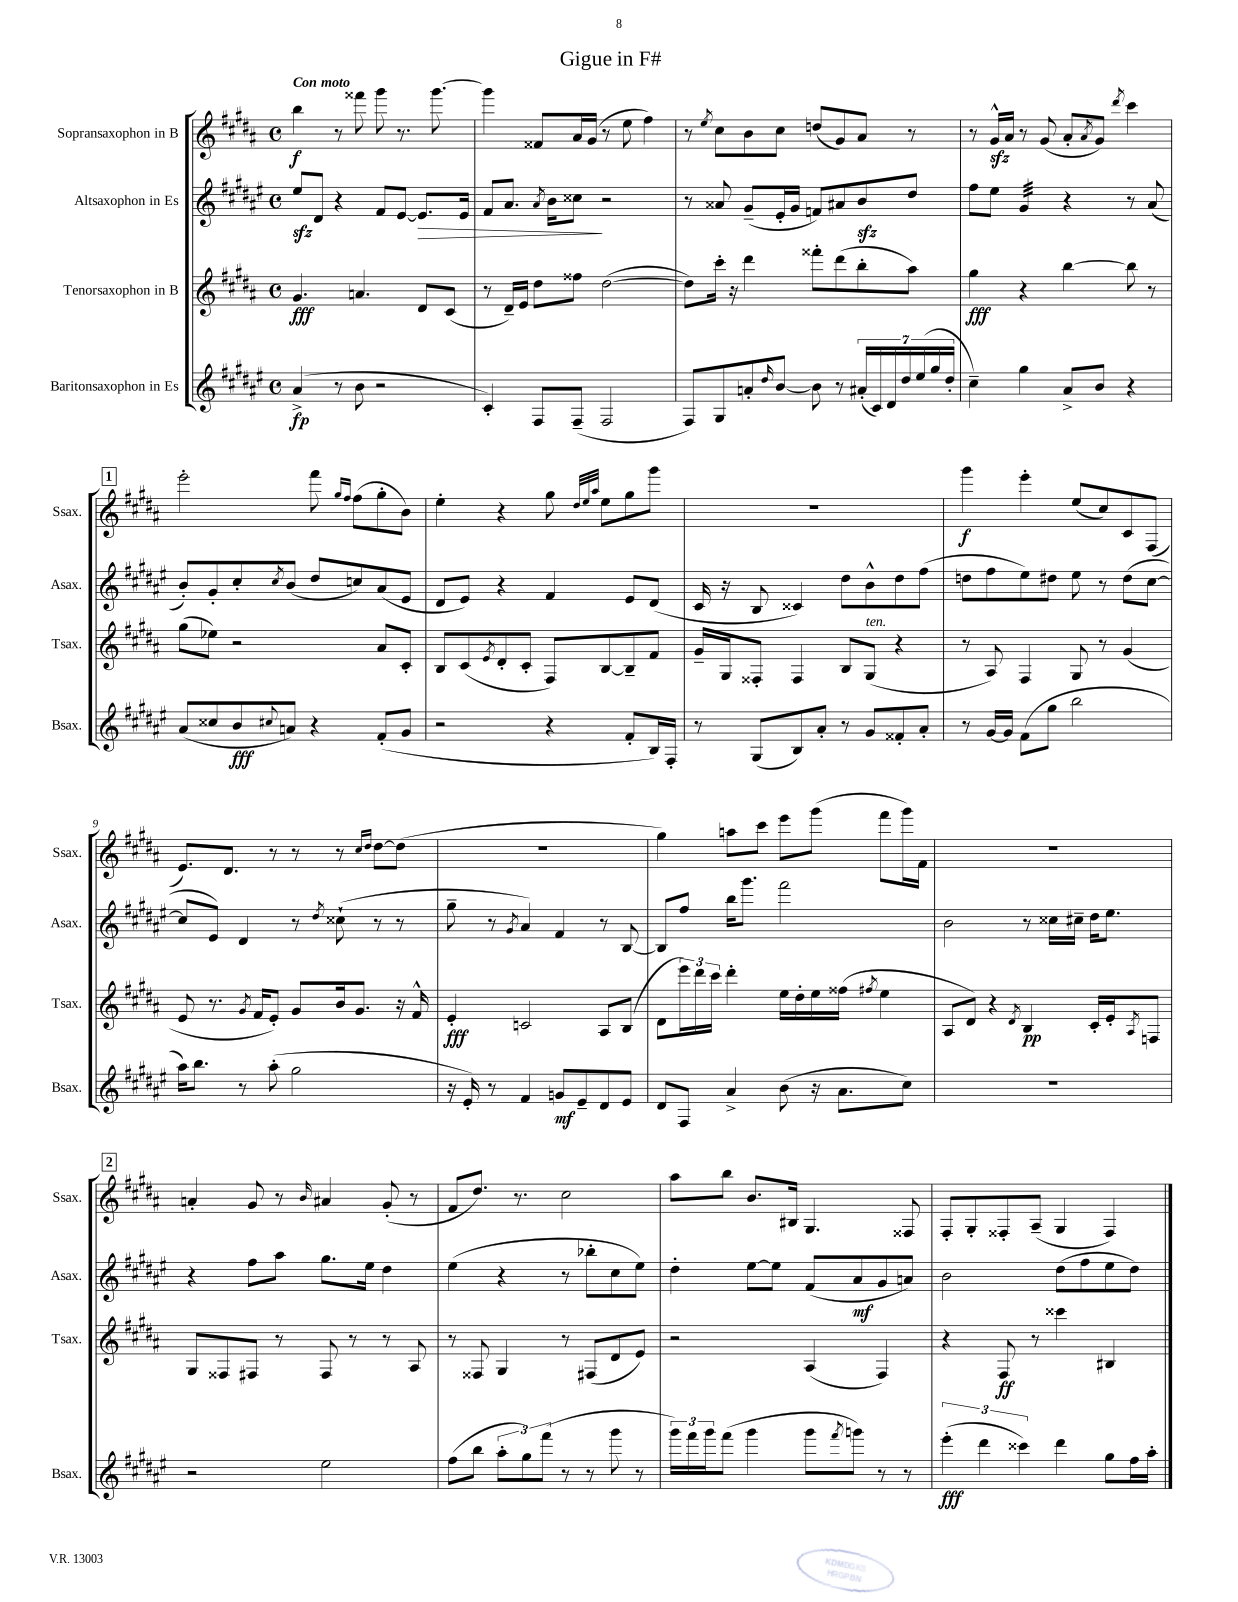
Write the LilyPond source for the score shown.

\header { title = "Gigue in F#" }
<<
\new StaffGroup <<
\new Staff = "s0" \with { instrumentName = "Sopransaxophon in B" shortInstrumentName = "Ssax." } {
    \clef treble \key b \major \defaultTimeSignature \time 4/4 \tempo "Con moto"
    b''4\f r8 fisis'''8 gis'''8 r8. gis'''8.~ |
    gis'''4 fisis'8 ais'16 gis'16( r8 e''8 fis''4) |
    r8 \acciaccatura { e''8 } cis''8 b'8 cis''8 d''8( gis'8) ais'8 r8 |
    r8 gis'16-^\sfz ais'16 r8 gis'8( ais'8-. \acciaccatura { ais'8 } gis'8) \acciaccatura { dis'''8 } cis'''4 |
    \mark \markup { \box "1" } e'''2-. fis'''8 \grace { gis''16 fis''16 } fis''8( gis''8-. b'8) |
    e''4-. r4 gis''8 \grace { dis''32 e''32 ais''32 } e''8 gis''8 gis'''8 |
    R1 |
    gis'''4\f e'''4-. e''8( cis''8) cis'8 fis8( |
    e'8.) dis'8. r8 r8 r8 \grace { cis''16 dis''16 } dis''8~ dis''8( |
    R1 |
    gis''4) a''8 cis'''8 e'''8 gis'''8( fis'''8 gis'''16) fis'16 |
    R1 |
    \mark \markup { \box "2" } a'4-. gis'8 r8 \grace { b'16 } ais'4 gis'8-.( r8 |
    fis'8 dis''8.) r8. cis''2 |
    ais''8 b''8 b'8. bis16 gis4. fisis8 |
    fis8-. gis8-. fisis8-. ais8--( gis4 fisis4) \bar "|." |
}
\new Staff = "s1" \with { instrumentName = "Altsaxophon in Es" shortInstrumentName = "Asax." } {
    \clef treble \key fis \major \defaultTimeSignature \time 4/4
    eis''8\sfz dis'8 r4 fis'8 eis'8~ eis'8.\> eis'16 |
    fis'8 ais'8. \acciaccatura { ais'8 } b'16 cisis''8\! r2 |
    r8 aisis'8 gis'8--( eis'16-. gis'16 f'8) ais'8 b'8\sfz dis''8 |
    fis''8 eis''8 gis'4:32 r4 r8 ais'8( |
    \mark \markup { \box "1" } b'8-.) gis'8-. cis''8-. \acciaccatura { cis''8 } b'8( dis''8 c''8) ais'8( eis'8 |
    dis'8 eis'8) r4 fis'4 eis'8 dis'8( |
    cis'16 r16 b8 cisis'4) dis''8 b'8-^ dis''8 fis''8( |
    d''8 fis''8 eis''8) dis''8 eis''8 r8 dis''8( cis''8~ |
    cis''8 eis'8) dis'4 r8 \acciaccatura { dis''8 } cisis''8-!( r8 r8 |
    gis''8-- r8 \acciaccatura { gis'8 } ais'4) fis'4 r8 b8~ |
    b8 fis''8 b''16 gis'''8. fis'''2 |
    b'2 r8 cisis''16 cis''16-- dis''16 eis''8. |
    \mark \markup { \box "2" } r4 fis''8 ais''8 gis''8. eis''16 dis''4 |
    eis''4( r4 r8 bes''8-. cis''8 eis''8) |
    dis''4-. eis''8~ eis''8 fis'8( ais'8\mf gis'8 a'8) |
    b'2 dis''8( fis''8 eis''8 dis''8) \bar "|." |
}
\new Staff = "s2" \with { instrumentName = "Tenorsaxophon in B" shortInstrumentName = "Tsax." } {
    \clef treble \key b \major \defaultTimeSignature \time 4/4
    gis'4.\fff a'4. dis'8 cis'8( |
    r8 dis'16--) e'16 dis''8 fisis''8 dis''2~( |
    dis''8) cis'''16-. r16 dis'''4 fisis'''8-. dis'''8( b''8-. ais''8) |
    gis''4\fff r4 b''4~ b''8 r8 |
    \mark \markup { \box "1" } gis''8( ees''8) r2 ais'8 cis'8-. |
    b8 cis'8( \acciaccatura { e'8 } dis'8-. cis'8-. fis8) b8~ b8-- fis'8 |
    gis'16-- gis16 fisis8-. fisis4 b8 gis8^\markup { \italic "ten." }( r4 |
    r8 ais8) fis4 gis8 r8 gis'4( |
    e'8 r8. \acciaccatura { gis'8 } fis'16 e'8-.) gis'8 b'16 gis'8. r16 fis'16-^ |
    e'4-.\fff c'2 ais8 b8( |
    dis'8 \tuplet 3/2 { e'''16) dis'''16 cis'''16 } dis'''4-. e''16 dis''16-. e''16 fisis''16( \acciaccatura { fis''8 } e''4 |
    ais8 dis'8) r4 \acciaccatura { dis'8 } b4\pp cis'16-. e'16-. \acciaccatura { ais8 } f8 |
    \mark \markup { \box "2" } gis8 fisis8 fis8 r8 fis8 r8 r8 ais8 |
    r8 fisis8 gis4 r8 fis8( dis'8 e'8) |
    r2 ais4( fis4) |
    r4 fis8\ff r8 cisis'''4 bis4 \bar "|." |
}
\new Staff = "s3" \with { instrumentName = "Baritonsaxophon in Es" shortInstrumentName = "Bsax." } {
    \clef treble \key fis \major \defaultTimeSignature \time 4/4
    ais'4->\fp( r8 b'8 r2 |
    cis'4-.) fis8 fis8--( fis2 |
    fis8) gis8 a'8-. \grace { dis''16 } b'8~ b'8 r8 \tuplet 7/4 { ais'16-.( cis'16) dis'16 dis''16 eis''16( gis''16 dis''16-. } |
    cis''4--) gis''4 ais'8-> b'8 r4 |
    \mark \markup { \box "1" } ais'8( cisis''8 b'8\fff \appoggiatura { cis''8 } a'8) r4 fis'8-.( gis'8 |
    r2 r4 fis'8-. b16) fis16-. |
    r8 gis8( b8) ais'8-. r8 gis'8 fisis'8-. ais'8-. |
    r8 gis'16~ gis'16 fis'8( gis''8 b''2 |
    ais''16) b''8. r8 ais''8-.( gis''2 |
    r16 eis'16-.) r8 fis'4 g'8\mf eis'8-- dis'8 eis'8 |
    dis'8 fis8 ais'4-> b'8( r16 ais'8. cis''8) |
    R1 |
    \mark \markup { \box "2" } r2 eis''2 |
    fis''8( b''8 \tuplet 3/2 { ais''8-. gis''8) fis'''8( } r8 r8 gis'''8 r8 |
    \tuplet 3/2 { gis'''16) fis'''16 gis'''16 } fis'''8( gis'''4 gis'''8 \acciaccatura { fis'''8 } g'''8) r8 r8 |
    \tuplet 3/2 { eis'''4-.\fff( dis'''4 cisis'''4) } dis'''4 gis''8 fis''16 ais''16-. \bar "|." |
}
>>
>>
